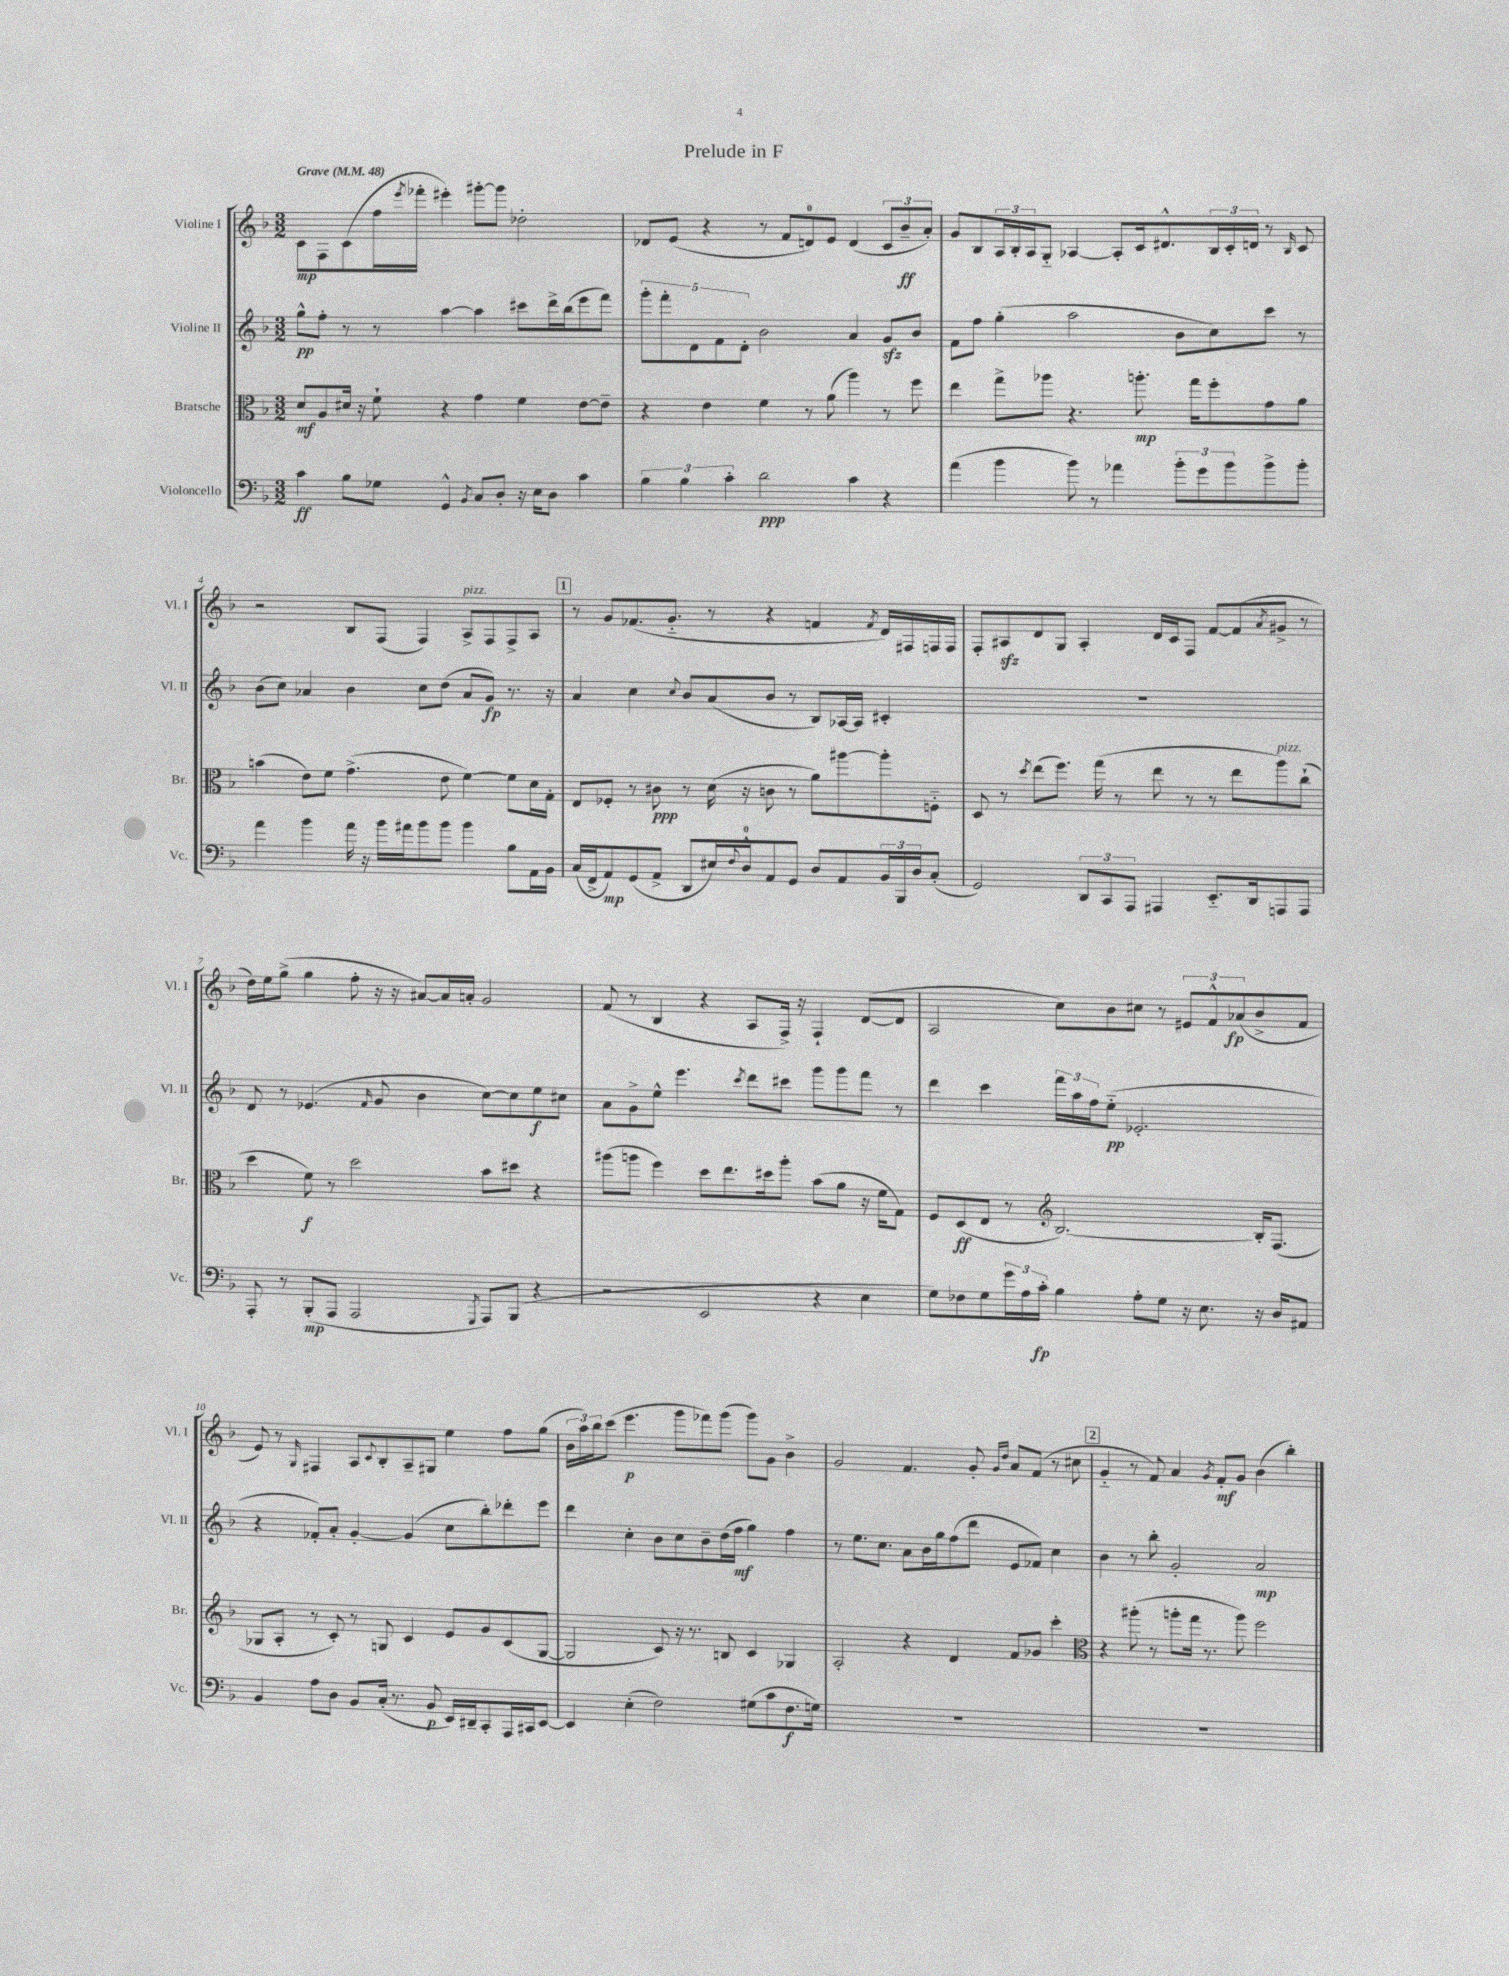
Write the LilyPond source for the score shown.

\header { title = "Prelude in F" }
<<
\new StaffGroup <<
\new Staff = "s0" \with { instrumentName = "Violine I" shortInstrumentName = "Vl. I" } {
    \clef treble \key f \major \numericTimeSignature \time 3/2 \tempo "Grave" 4 = 48
    c'8\mp f8 c'8( f''16 \acciaccatura { e'''8 } fes'''16-. eis'''4-.) gis'''8~-. gis'''8 des''2-. |
    des'8 e'8( r4 r8 f'8 d'8-0) e'8 d'4( \tuplet 3/2 { c'8 bes'8--\ff a'8-.) } |
    g'8 bes8 \tuplet 3/2 { a16 bes16-. a16 } g8-_ aes4~ aes8-. c'16 dis'8.-^ \tuplet 3/2 { bes16 c'16-. d'16 } r8 \grace { bes16 } c'8 |
    r2 bes8 f8( f4) a8->^\markup { \italic "pizz." } f8 f8-> a8 |
    \mark \markup { \box "1" } r8 g'8 fes'8.( g'8.-_ r8 r4 f'4 \acciaccatura { f'8 } d'16) fis16 f16 f16 |
    f8-. ais8\sfz d'8 g8 ais4-. d'16 c'16 f8 f'8~ f'8( \acciaccatura { a'8 } gis'8-> r8 |
    d''16) e''16 g''8->( g''4 f''8-. r16 r16 ais'8~) ais'16 a'16-. g'2 |
    f'8( r8 bes4 r4 a8 f16->) r16 f4-! d'8~( d'8 |
    a2 c''8) bes'8 cis''8 r8 \tuplet 3/2 { eis'8 f'8-^ aes'8\fp( } bes'8-> f'8 |
    e'8) r8 \grace { g16 } fis4 a8 \appoggiatura { c'8 } bes8-. a8-- gis8 e''4 f''8 g''8( |
    \tuplet 3/2 { bes'16 a''16) bes''16 } c'''8( e'''4.\p g'''8 fes'''8) g'''8( g'''8) g'8 bes'4-> |
    g'2 f'4. g'8-. \grace { g'16 d''16 } a'8 f'8( r8 cis''8 |
    \mark \markup { \box "2" } g'4-_ r8 f'8) a'4 \acciaccatura { g'8 } f'8-.\mf g'8 bes'4( bes''4-.) \bar "|." |
}
\new Staff = "s1" \with { instrumentName = "Violine II" shortInstrumentName = "Vl. II" } {
    \clef treble \key f \major \numericTimeSignature \time 3/2
    g''8-^\pp f''8-. r8 r8 a''4~ a''4 cis'''8 d'''16-> bes''16( e'''8 f'''8) |
    \tuplet 5/4 { g'''8-. f'''8-. d'8 f'8 d'8-. } bes'2 a'4 g'8\sfz bes'8 |
    f'8 f''8 g''4-.( a''2 bes'8 c''8) c'''8 r8 |
    bes'8( c''8) aes'4 bes'4 c''8 d''8( aes'8 g'8\fp) r8. r16 |
    \mark \markup { \box "1" } a'4 c''4 \appoggiatura { c''8 } bes'8 a'8( bes'8 r8 bes8) aes16~ aes16 cis'4-. |
    R1. |
    d'8 r8 ees'4.( \grace { f'16 } g'8 bes'4 c''8~) c''8 e''8\f cis''8 |
    a'8 g'8-> e''8-^ e'''4. \acciaccatura { c'''8 } d'''8 cis'''8 g'''8 g'''8 f'''8 r8 |
    d'''4 c'''4 \tuplet 3/2 { f'''16 a''16 f''16 } e''8-_\pp( ees'2.-. |
    r4 fes'8-.) a'8-. g'4~-. g'4( c''8 bes''8-.) des'''8-. e'''8 |
    d'''4 c''4-. bes'8 c''8 bes'8-- d''16( f''16\mf g''4) f''4 |
    r8 e''8. c''8. a'8 bes'16 g''16 f''8( d'''8 e'8 fes'8) c''4 |
    \mark \markup { \box "2" } bes'4 r8 bes''8-. g'2-. a'2\mp \bar "|." |
}
\new Staff = "s2" \with { instrumentName = "Bratsche" shortInstrumentName = "Br." } {
    \clef alto \key f \major \numericTimeSignature \time 3/2
    d'8\mf a8 dis'16 r16 f'8-! r4 g'4 f'4 e'8~ e'8-- |
    r4 e'4 f'4 r8 a'8( a''4) r8 f''8 |
    e''4 g''8-> aes''8 r4. a''8.-.\mp g''16 f''8-. g'8 a'8 |
    b'4( e'8) f'8 g'4.->( e'8 f'4~) f'8 d'16 g16-. |
    \mark \markup { \box "1" } e8 fes8-. r8 cis'8\ppp r8 d'16( r16 c'8 r8 a'8) ais''8~ ais''8-. f8-_ |
    d8 r8 \acciaccatura { d''8 } e''8( f''8.) g''16( r8 e''8 r8 r8 e''8 a''8^\markup { \italic "pizz." }) c''8-!( |
    d''4 f'8\f) r8 d''2 bes'8 dis''8 r4 |
    ais''8( a''8 f''4) d''8 e''8. dis''16 a''8-. bes'8( a'8 r16 f'16 g8) |
    f8 d8\ff( e8 r8 \clef treble bes2.~) bes16-. f8.( |
    ges8 a8-. r8 c'8-.) r8 g8 c'4 e'8 g'8 c'8( g8~ |
    g2 c'8) r16 r8. b8 c'4 ges4 |
    a2-. r4 d'4 f'8 ges'8 c'''4-. |
    \mark \markup { \box "2" } \clef alto r4 ais''8-.( r8 a''8-. g''16 r8. a''8) f''2 \bar "|." |
}
\new Staff = "s3" \with { instrumentName = "Violoncello" shortInstrumentName = "Vc." } {
    \clef bass \key f \major \numericTimeSignature \time 3/2
    c'4\ff bes8 ges8 g,4-^ \acciaccatura { bes,8 } c8 d8-. r16 e16 d8 c'4 |
    \tuplet 3/2 { bes4 bes4 c'4-. } d'2\ppp c'4 r4 |
    a'4( bes'4 bes'8) r8 aes'4 \tuplet 3/2 { bes'8-. g'8 bes'8 } bes'8-> bes'8-. |
    a'4 bes'4 a'16 r16 bes'16 ais'16 bes'8 bes'8 bes'4 bes8 a,16 bes,16 |
    \mark \markup { \box "1" } c16( f,16-> a,8\mp) g,8( a,8-> d,8 eis16) \appoggiatura { f8 } d16-0-^ a,8 g,8 d8 a,8 \tuplet 3/2 { bes,16 bes,,16 d16 } c8-.( |
    g,2) \tuplet 3/2 { d,8 c,8 a,,8 } ais,,4 e,8.-_ d,16 a,,8 a,,8 |
    a,,8-. r8 bes,,8-.\mp( a,,8 a,,2 \acciaccatura { g,,8 } a,,8) bes,,8( r4 |
    r2 e,2 r4 e4 |
    g8) fes8 g8 \tuplet 3/2 { g'16 a16 c'16-.\fp } bes4 a8-. g8 r16 e8. r16 d16 ais,8 |
    bes,4 a8 d8 bes,8 c16-.( r8. bes,8\p e,16) dis,16-- c,8-. a,,16 cis,16 e,8~ |
    e,4 e4-.( f2) gis8( c'8 f8.\f g16) |
    R1. |
    \mark \markup { \box "2" } R1. \bar "|." |
}
>>
>>
